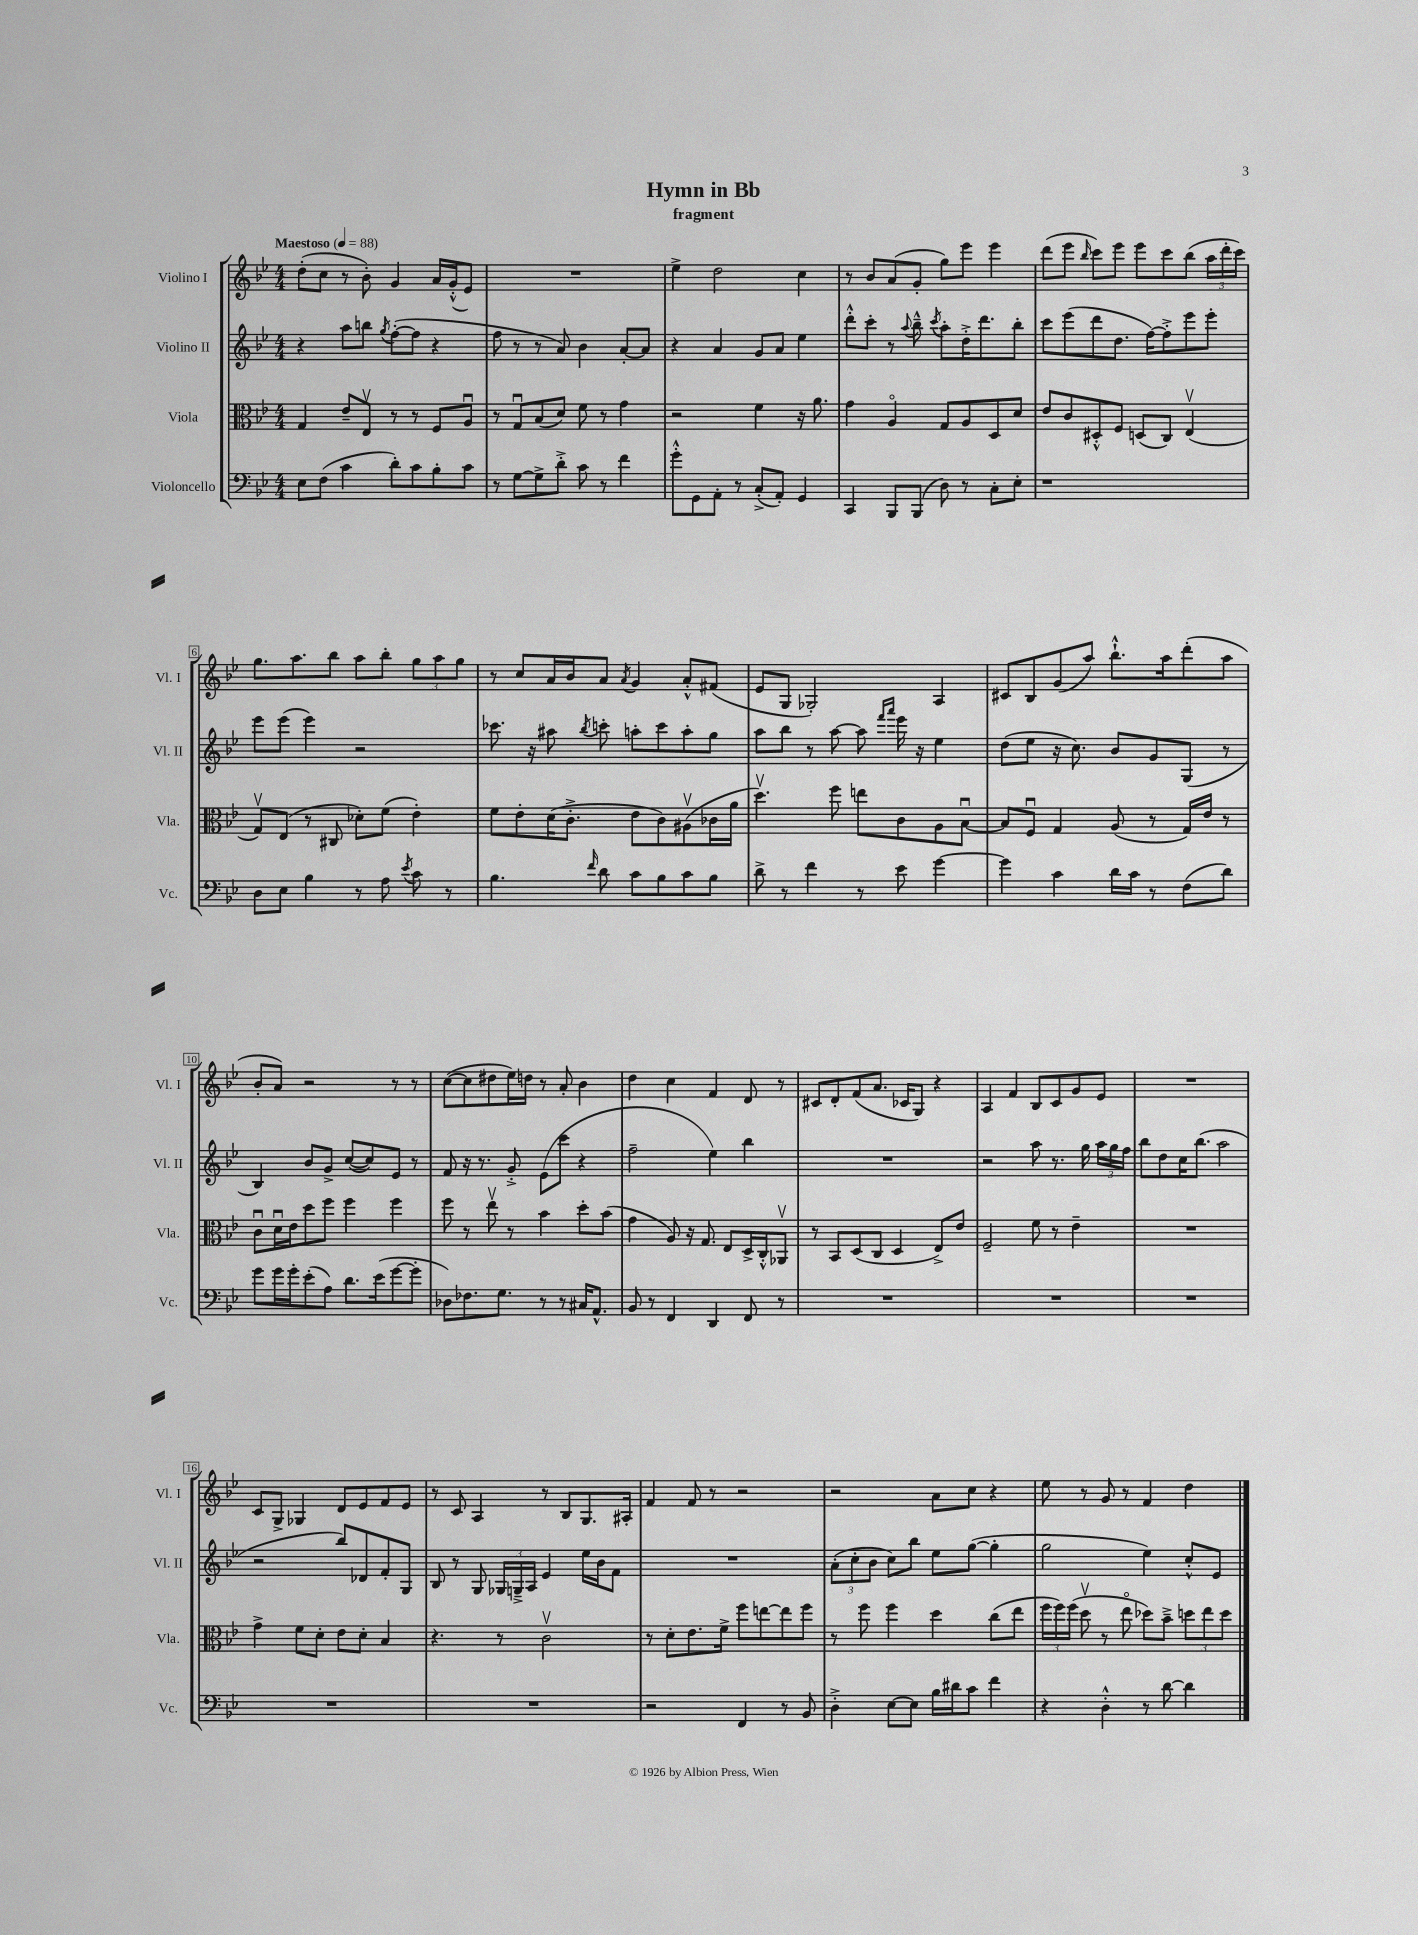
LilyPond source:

\header { title = "Hymn in Bb" subtitle = "fragment" }
<<
\new StaffGroup <<
\new Staff = "s0" \with { instrumentName = "Violino I" shortInstrumentName = "Vl. I" } {
    \clef treble \key bes \major \numericTimeSignature \time 4/4 \tempo "Maestoso" 4 = 88
    \autoBeamOff d''8[-.( c''8] r8 bes'8-.) g'4 a'16[ g'16-.-^( ees'8]) |
    R1 |
    ees''4-> d''2 c''4 |
    r8 bes'8[ a'8( g'8]-. g''8[) ees'''8] ees'''4 |
    d'''8[( ees'''8] \grace { bes''16 } c'''8[) ees'''8] ees'''8[ c'''8 bes''8]( \tuplet 3/2 { a''16[ d'''16-. c'''16]) } |
    g''8.[ a''8. bes''8] a''8[ bes''8]-. \tuplet 3/2 { g''8[ a''8 g''8] } |
    r8 c''8[ a'16 bes'16 a'8] \acciaccatura { a'8 } g'4 a'8[-.-^ fis'8]( |
    ees'8[ g8] ges2-.) a4 |
    cis'8[ bes8 g'8( a''8]) bes''8.[-!-^ a''16 d'''8-.( a''8] |
    bes'8[-. a'8]) r2 r8 r8 |
    c''8[~( c''8 dis''8 ees''16) d''16] r8 a'8-. bes'4 |
    d''4 c''4 f'4 d'8 r8 |
    cis'8[ d'8-. f'8( a'8.] ces'16[ g8]) r4 |
    a4 f'4 bes8[ c'8 g'8 ees'8] |
    R1 |
    c'8[ g8]-> ges4 d'8[ ees'8 f'8 ees'8] |
    r8 c'8 a4 r8 bes8[ g8. ais16]-. |
    f'4 f'8 r8 r2 |
    r2 a'8[ c''8] r4 |
    ees''8 r8 g'8 r8 f'4 d''4 \bar "|." |
}
\new Staff = "s1" \with { instrumentName = "Violino II" shortInstrumentName = "Vl. II" } {
    \clef treble \key bes \major \numericTimeSignature \time 4/4
    \autoBeamOff r4 a''8[ b''8] \acciaccatura { g''8 } f''8[~-.( f''8] r4 |
    f''8 r8 r8 a'8) bes'4 a'8[~-. a'8] |
    r4 a'4 g'8[ a'8] ees''4 |
    d'''8[-.-^ c'''8]-. r8 \appoggiatura { a''8 } bes''8---^ \acciaccatura { c'''8 } a''8[-. d''16-.-> d'''8. bes''8]-. |
    c'''8[ ees'''8( d'''8 d''8.] f''16[~) f''8-.-> ees'''8 ees'''8]-. |
    ees'''8[ ees'''8]( ees'''4) r2 |
    ces'''8. r16 ais''8 \acciaccatura { bes''8 } c'''8-. a''8[-. c'''8 a''8-. g''8] |
    a''8[ bes''8] r8 a''8~ a''8 \grace { f'''16[ a'''16] } ees'''16 r16 ees''4 |
    d''8[( ees''8] r16 c''8.) bes'8[ g'8 g8]( r8 |
    bes4) bes'8[ g'8]-> c''8[~( c''8) ees'8] r8 |
    f'8 r16 r8. g'8-.-> ees'8[( c'''8] r4 |
    f''2-- ees''4) bes''4 |
    R1 |
    r2 a''8 r8. g''16 \tuplet 3/2 { a''16[ g''16 f''16] } |
    bes''8[ d''8 c''16 bes''8.]( a''2 |
    r2 bes''8[) des'8 f'8-. g8] |
    bes8 r8 g8 \tuplet 3/2 { ges16[ g16---> a16] } ees'4 ees''16[ bes'16 f'8] |
    R1 |
    \tuplet 3/2 { a'8[-.( c''8-. bes'8] } c''8[) bes''8] ees''8[ g''8]~( g''4-. |
    g''2 ees''4) c''8[-.-^ ees'8] \bar "|." |
}
\new Staff = "s2" \with { instrumentName = "Viola" shortInstrumentName = "Vla." } {
    \clef alto \key bes \major \numericTimeSignature \time 4/4
    \autoBeamOff g4 ees'8[-- ees8]\upbow r8 r8 f8[ a8]\downbow |
    r8 g8[\downbow bes8( d'8]) f'8 r8 g'4 |
    r2 f'4 r16 a'8. |
    g'4 a4\flageolet g8[ a8 d8 d'8] |
    ees'8[ c'8 dis8-.-^ f8] d8[( c8]) ees4\upbow( |
    g8[\upbow) ees8]( r8 cis8 des'8[-.) f'8]( ees'4-.) |
    f'8[ ees'8-. d'16( c'8.]-.-> ees'8[ c'8) ais8\upbow( ces'16 a'16] |
    d''4.\upbow) f''8 e''8[ c'8 a8 bes8]~\downbow |
    bes8[ f8]\downbow g4 a8( r8 g16[) ees'16] r8 |
    c'8[\downbow d'16\downbow ees'16 d''8 f''8] f''4 f''4 |
    f''8 r8 ees''8\upbow r8 bes'4 d''8[-. bes'8]( |
    g'4 a8) r16 g8. ees8[ d16-> c16-.-^ aes,8]\upbow |
    r8 bes,8[ d8( c8] d4 ees8[->) ees'8] |
    f2-- f'8 r8 ees'4-- |
    R1 |
    g'4-> f'8[ d'8]-. ees'8[ d'8]-. bes4 |
    r4. r8 c'2\upbow |
    r8 d'8[-. ees'8. f'16]-> f''8[ e''8~ e''8 f''8] |
    r8 f''8 f''4 d''4 c''8[( ees''8] |
    \tuplet 3/2 { f''16[ f''16) f''16]( } d''8\upbow r8 ees''8\flageolet des''8[) bes'8]---> \tuplet 3/2 { d''8[ ees''8 d''8] } \bar "|." |
}
\new Staff = "s3" \with { instrumentName = "Violoncello" shortInstrumentName = "Vc." } {
    \clef bass \key bes \major \numericTimeSignature \time 4/4
    \autoBeamOff ees8[ f8]( c'4 d'8[-.) c'8 bes8-. c'8] |
    r8 g8[~ g8-> d'8]-.-> c'8 r8 f'4 |
    g'8[-.-^ g,8 a,8]-. r8 c8[-.->( a,8]-.) g,4 |
    c,4 bes,,8[ bes,,8]( d8) r8 c8[-. ees8]-. |
    r1 |
    d8[ ees8] bes4 r8 a8 \acciaccatura { ees'8 } c'8 r8 |
    bes4. \grace { f'16 } d'8 c'8[ bes8 c'8 bes8] |
    d'8-> r8 f'4 r8 ees'8 g'4~ |
    g'4 c'4 d'16[ c'16] r8 f8[( d'8]) |
    g'8[ g'16 g'16-. ees'8-.( a8]) d'8.[ ees'16( g'8~ g'8]-. |
    des8[) fes8. g8.] r8 r8 cis16[ a,8.]-^ |
    bes,8 r8 f,4 d,4 f,8 r8 |
    R1 |
    R1 |
    R1 |
    R1 |
    R1 |
    r2 f,4 r8 bes,8 |
    d4-.-> ees8[~ ees8] bes16[ dis'16 c'8] f'4 |
    r4 d4-.-^ r8 d'8~ d'4 \bar "|." |
}
>>
>>
\layout { \context { \Score \override BarNumber.stencil = #(make-stencil-boxer 0.1 0.3 ly:text-interface::print) } }
